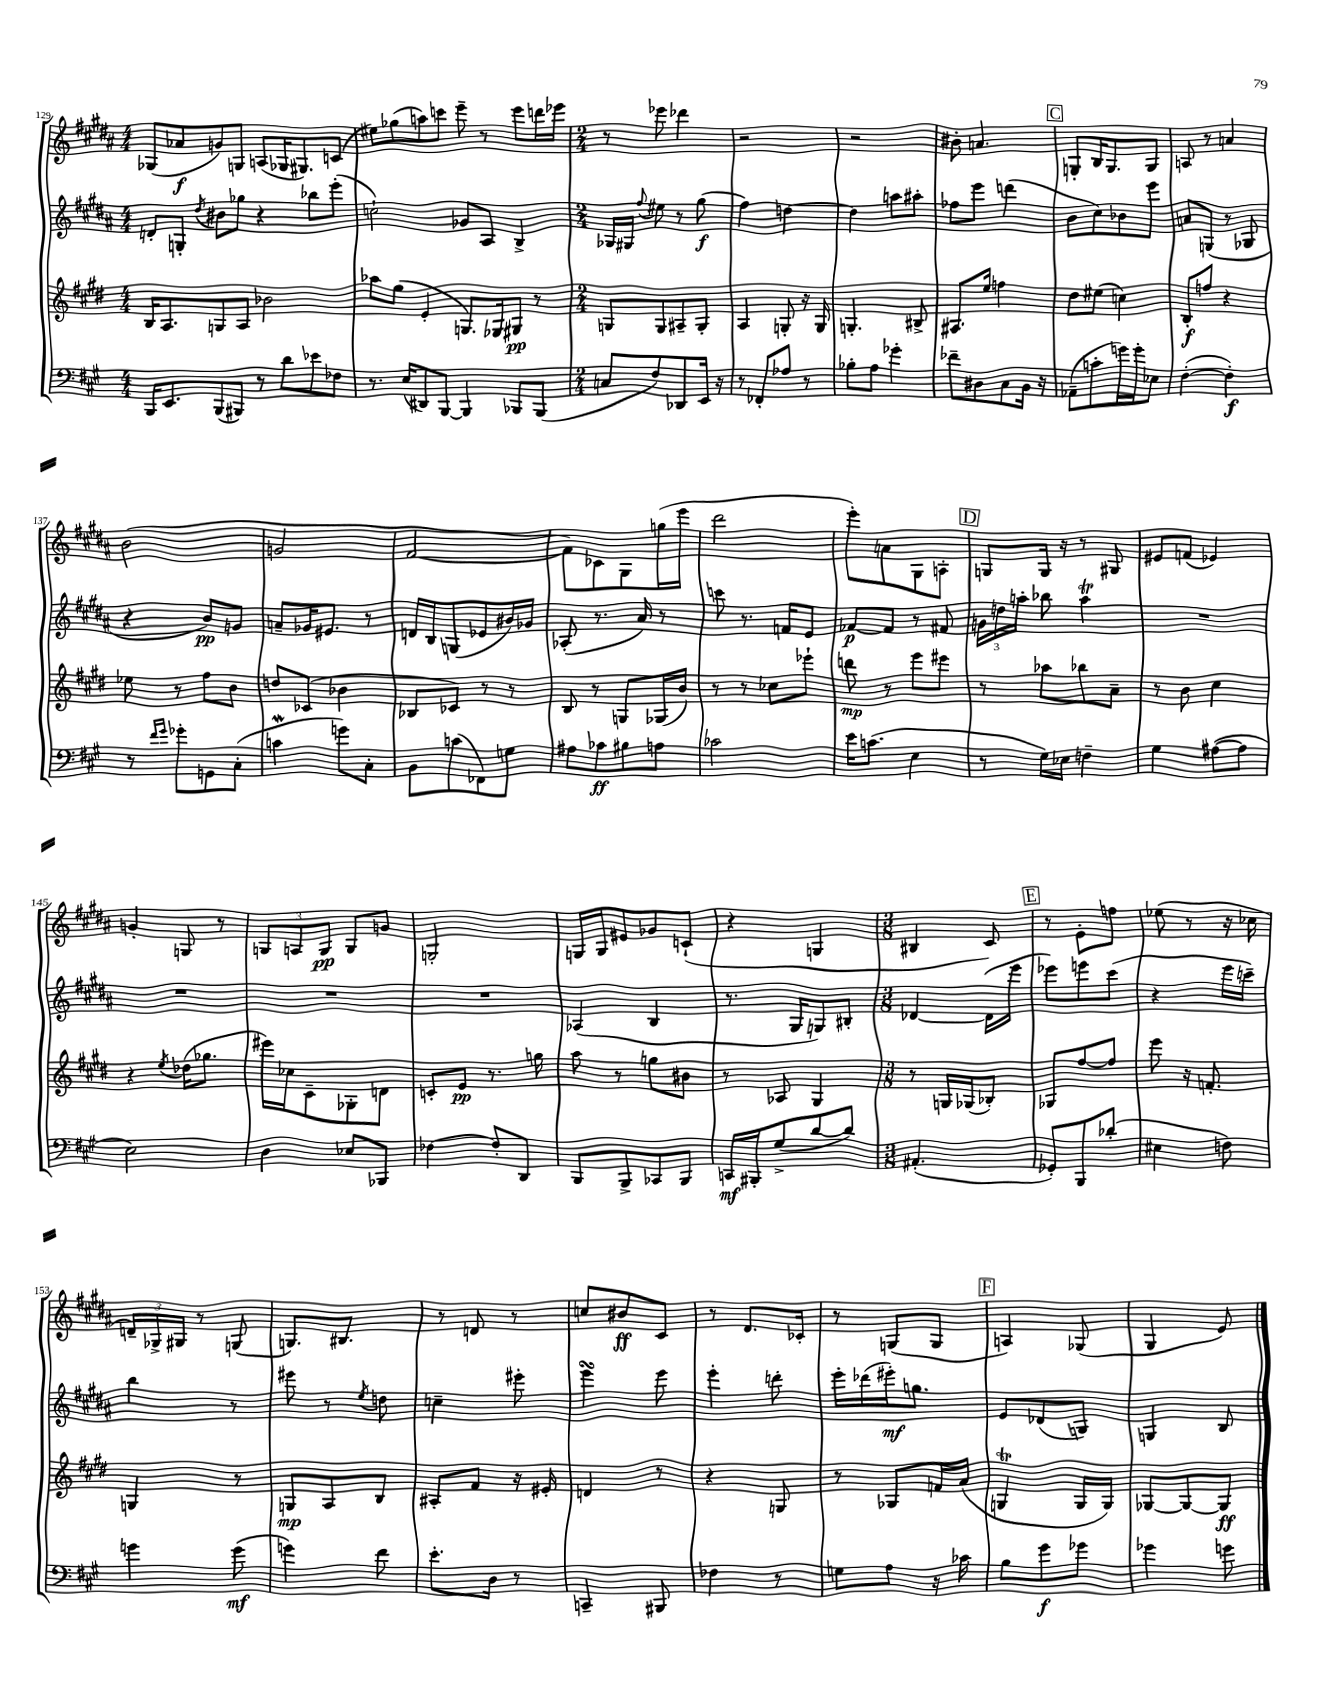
<<
\new StaffGroup <<
\new Staff = "s0" {
    \clef treble \key b \major \numericTimeSignature \time 4/4
    \autoBeamOff ges8[( aes'8\f g'8) g8] a8[( ges16 gis8.) c'8]( |
    eis''8[) ges''8( a''8) c'''8] e'''8-- r8 e'''8[ d'''16 ees'''16] |
    \numericTimeSignature \time 2/4 r8 ees'''8 des'''4 |
    r2 |
    r2 |
    bis'8-. a'4. |
    \mark \markup { \box "C" } g8[-. b16 g8. g8] |
    a8 r8 a'4 |
    b'2( |
    g'2 |
    fis'2~ |
    fis'8[) ces'8 gis8 g''16( e'''16] |
    dis'''2 |
    e'''8[-.) a'8 gis8 a8]-. |
    \mark \markup { \box "D" } g8[ g16] r16 r8 gis8 |
    eis'8[ f'8]( ees'4) |
    g'4-. g8 r8 |
    \tuplet 3/2 { g8[ a8 g8]\pp } g8[ g'8] |
    g2-. |
    g16[ g16 eis'8 ges'8 c'8]-!( |
    r4 g4 |
    \numericTimeSignature \time 3/8 bis4 cis'8) |
    \mark \markup { \box "E" } r8 e'8[-. f''8] |
    ees''8( r8 r16 ces''16 |
    \tuplet 3/2 { d'16[--) ges16-> gis16] } r8 g8( |
    g8.[) bis8.] |
    r8 d'8 r8 |
    c''8[ bis'8\ff cis'8] |
    r8 dis'8.[ ces'16]-. |
    r8 g8[( g8] |
    \mark \markup { \box "F" } a4) ges8( |
    gis4 e'8) \bar "|." |
}
\new Staff = "s1" {
    \clef treble \key b \major \numericTimeSignature \time 4/4
    \autoBeamOff d'8[-. g8]-. \acciaccatura { dis''8 } bis'8[ ges''8] r4 bes''8[ e'''8]-.( |
    c''2-!) ges'8[ ais8] b4-> |
    \numericTimeSignature \time 2/4 ges16[ gis16] \appoggiatura { fis''8 } eis''8 r8 gis''8\f( |
    fis''4) d''4~ |
    d''4 a''8[ ais''8]-. |
    fes''8[ e'''8] d'''4( |
    \mark \markup { \box "C" } b'8[ cis''8) bes'8 e'''8] |
    a'8[ g8]( r8 ges8 |
    r4 b'8[\pp) g'8] |
    a'8[-- ges'16 eis'8.] r8 |
    d'16[ b16 g8( ees'8 bis'16) ges'16] |
    aes8-.( r8. ais'16) r8 |
    c'''8 r8. f'16[ e'8] |
    fes'8[~\p fes'8] r8 fis'8 |
    \mark \markup { \box "D" } \tuplet 3/2 { g'16[ d''16 a''16]-. } bes''8 a''4\trill |
    R2 |
    R2 |
    R2 |
    R2 |
    aes4( b4 |
    r8. gis16[ g8) bis8]-. |
    \numericTimeSignature \time 3/8 des'4~ des'16[( e'''16] |
    \mark \markup { \box "E" } ees'''8[) e'''8 cis'''8]( |
    r4 e'''16[ c'''16]--) |
    b''4 r8 |
    eis'''8 r8 \acciaccatura { e''8 } d''8 |
    c''4-- eis'''8-. |
    e'''4\turn e'''8 |
    e'''4-. d'''8-. |
    e'''16[-. des'''16( eis'''16-.\mf) g''8.] |
    \mark \markup { \box "F" } e'8[ des'8( g8]) |
    g4 b8 \bar "|." |
}
\new Staff = "s2" {
    \clef treble \key e \major \numericTimeSignature \time 4/4
    \autoBeamOff b16[ a8. g8 a8] bes'2 |
    aes''8[ gis''8]( e'4-. g8.[) ges16 gis8]\pp r8 |
    \numericTimeSignature \time 2/4 g8[ g8 ais8-- g8]-. |
    a4 g8-. r16 g16 |
    g4.-. bis8-> |
    ais8.[ e''16] f''4 |
    \mark \markup { \box "C" } dis''8[ eis''8]( c''4) |
    b8[-.\f f''8] r4 |
    ees''8 r8 fis''8[ b'8] |
    d''8[ ces'8]( bes'4 |
    bes8[ ces'8]) r8 r8 |
    b8 r8 g8[ ges16( b'16]) |
    r8 r8 ces''8[ ees'''8]-! |
    d'''8\mp r8 e'''8[ eis'''8] |
    \mark \markup { \box "D" } r8 aes''8[ bes''8 a'8]-- |
    r8 b'8 cis''4 |
    r4 \acciaccatura { e''8 } des''16[( ges''8.] |
    eis'''16[) ces''16 cis'8-- ges8-. d'8] |
    c'8[-. e'8]\pp r8. g''16 |
    a''8 r8 g''8[ bis'8] |
    r8 aes8 gis4 |
    \numericTimeSignature \time 3/8 r8 g16[ ges16( bes8]-.) |
    \mark \markup { \box "E" } ges8[ fis''8~ fis''8] |
    e'''8 r16 f'8.-. |
    g4 r8 |
    g8[\mp a8 b8] |
    ais8[-. fis'8] r16 eis'16-. |
    d'4 r8 |
    r4 g8 |
    r8 ges8[ f'16 a'16]( |
    \mark \markup { \box "F" } g4\trill g16[ g16]) |
    ges8[~ ges8~ ges8]\ff \bar "|." |
}
\new Staff = "s3" {
    \clef bass \key a \major \numericTimeSignature \time 4/4
    \autoBeamOff b,,16[ e,8. b,,8( bis,,8]) r8 d'8[ ees'8 fes8] |
    r8. e16[( dis,8) b,,8]~ b,,4 bes,,8[ bes,,8]( |
    \numericTimeSignature \time 2/4 c8[ fis8) des,8 e,16] r16 |
    r8 fes,8[-. aes8] r8 |
    bes8[-. a8] ges'4-. |
    fes'8[-- dis8 cis8 b,16] r16 |
    \mark \markup { \box "C" } aes,8[--( c'8-. g'16) g'16-. ees8] |
    fis4~-.( fis4-.\f) |
    r8 \grace { fis'16[ gis'16] } ges'8[-. g,8 cis8]-.( |
    c'4\mordent g'8[) cis8]-. |
    b,8[ c'8( fes,8) g8] |
    ais8[ ces'8\ff bis8 a8] |
    ces'2 |
    e'16[ c'8.]( e4 |
    \mark \markup { \box "D" } r8 gis16[) ees16] f4-- |
    gis4 ais8[~( ais8] |
    e2) |
    d4 ees8[ bes,,8] |
    fes4~ fes8[-. d,8] |
    b,,8[ b,,8-> ces,8 b,,8] |
    c,16[\mf bis,,16-. gis8->( d'8~ d'8]) |
    \numericTimeSignature \time 3/8 ais,4.-.( |
    \mark \markup { \box "E" } ges,8[-.) b,,8 des'8]-.( |
    eis4 f8) |
    g'4 g'8\mf( |
    g'4) fis'8 |
    e'8.[-. d16] r8 |
    c,4-- bis,,8 |
    fes4 r8 |
    g8[ a8] r16 ces'16 |
    \mark \markup { \box "F" } b8[ gis'8\f ges'8] |
    ges'4 g'8 \bar "|." |
}
>>
>>
\layout { \context { \Score currentBarNumber = #129 } }
